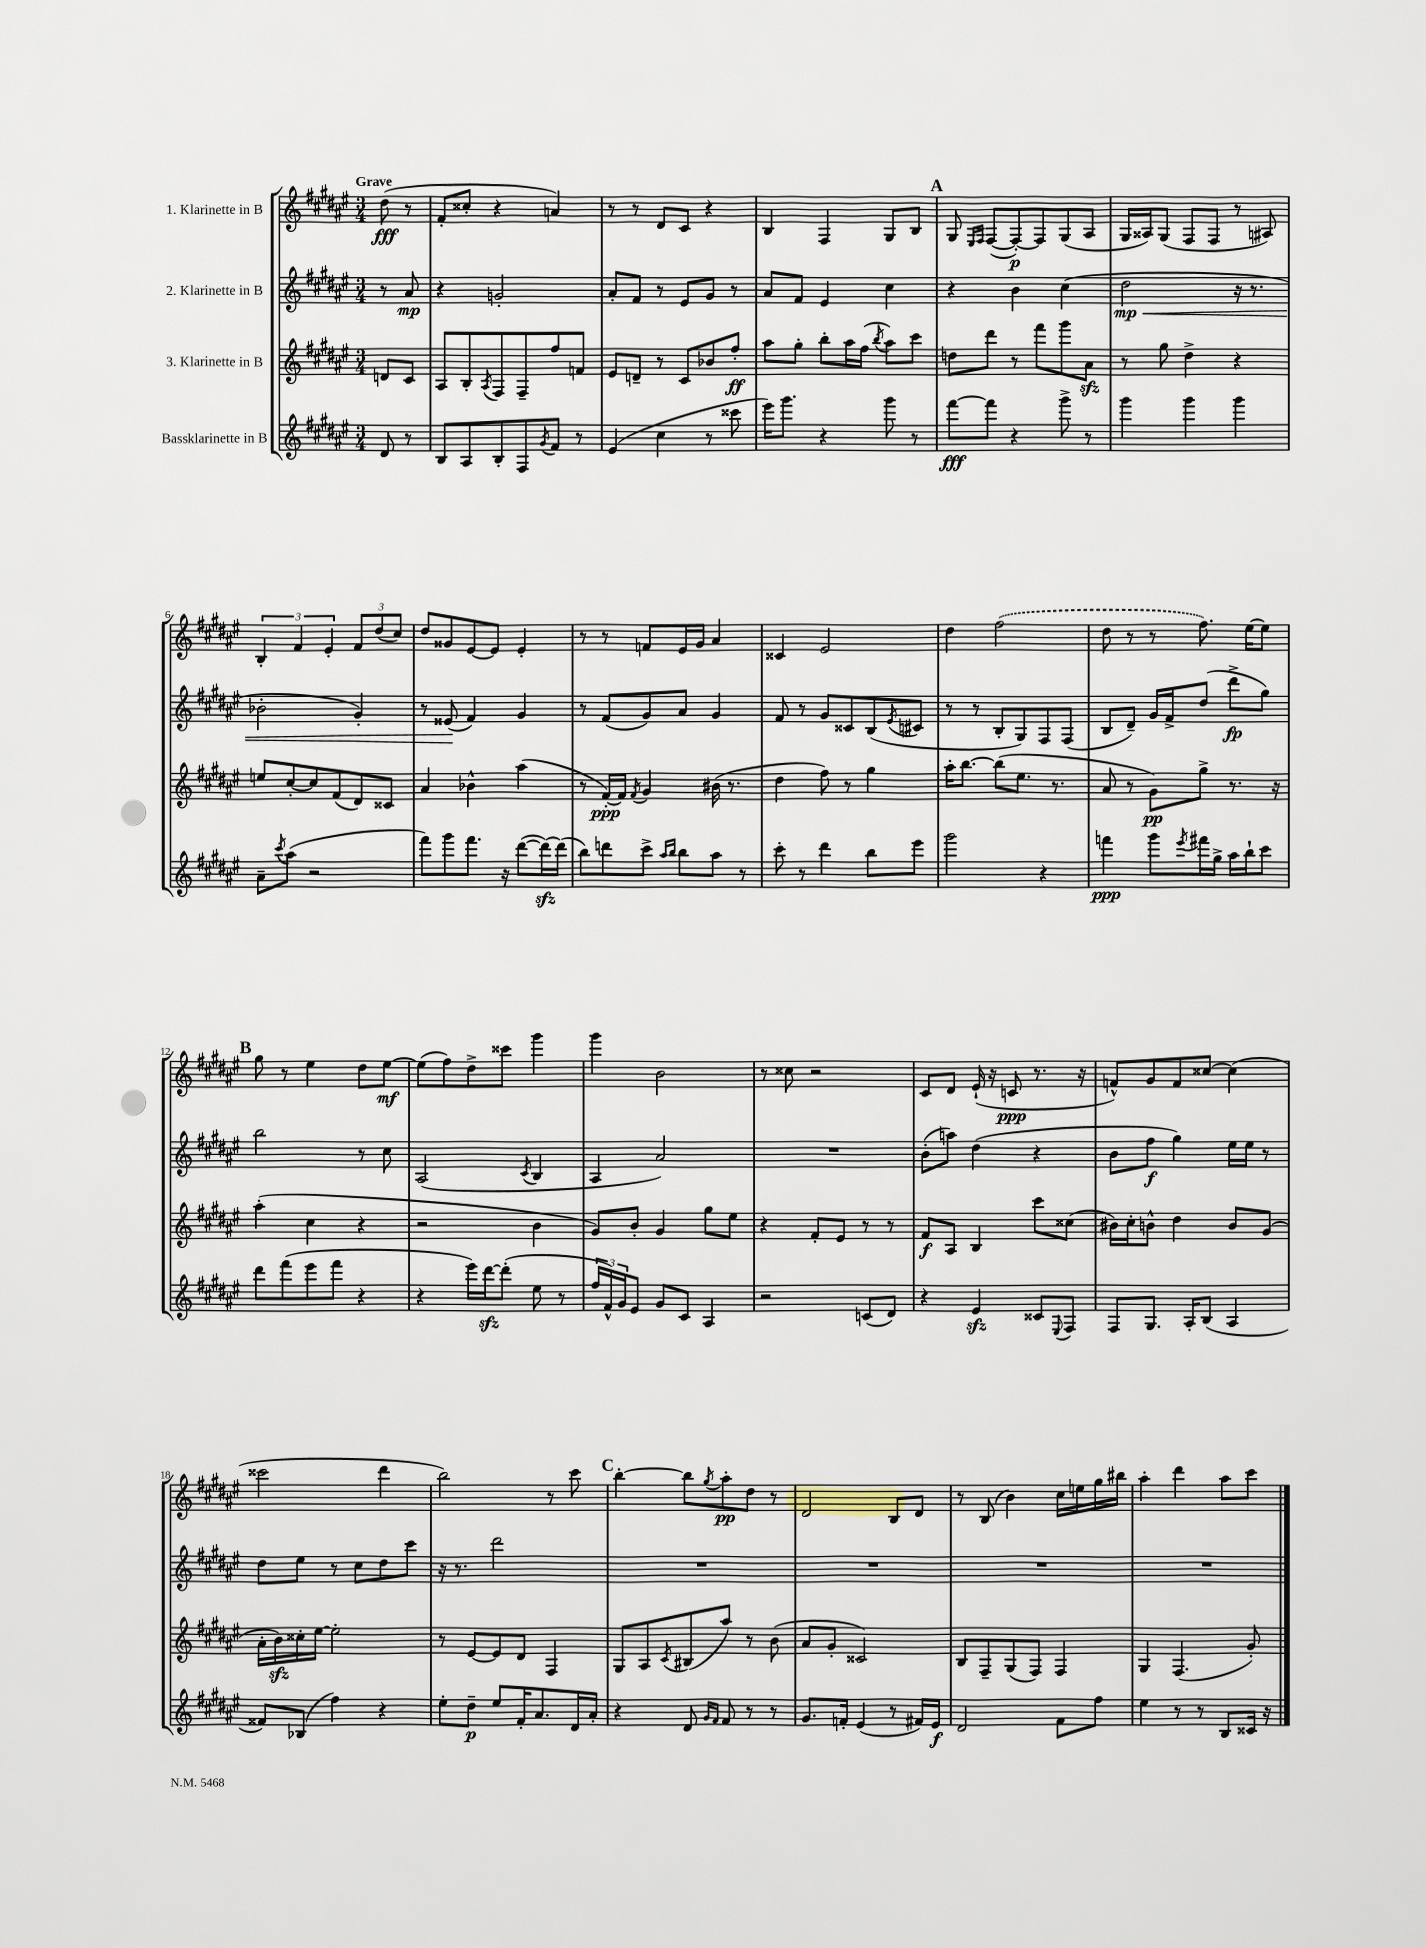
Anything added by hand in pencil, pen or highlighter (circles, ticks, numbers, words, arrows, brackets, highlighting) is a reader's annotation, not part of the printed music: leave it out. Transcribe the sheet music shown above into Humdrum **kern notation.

**kern	**kern	**kern	**kern
*staff4	*staff3	*staff2	*staff1
*clefG2	*clefG2	*clefG2	*clefG2
*k[f#c#g#d#a#e#]	*k[f#c#g#d#a#e#]	*k[f#c#g#d#a#e#]	*k[f#c#g#d#a#e#]
*M3/4	*M3/4	*M3/4	*M3/4
8d#/	8d/L	8r	(8dd#\
8r	8c#/J	8a#/	8r
=	=	=	=
8B/L	8A#/L	4r	8f#'/L
8A#/	8B'/	.	8cc##'/J
.	8qA#/	.	.
8B'/	8F#/	2g'/	4r
8F#/	8F#~/	.	.
8qg#/	.	.	.
8f#/J	8ff#/	.	4a/)
8r	8f/J	.	.
=	=	=	=
(4e#/	8e#/L	8a#'/L	8r
.	8d~/J	8f#/J	8r
4cc#\	8r	8r	8d#/L
.	8c#/L	8e#/L	8c#/J
8r	8b-/	8g#/J	4r
8ccc##\	8ff#'/J	8r	.
=	=	=	=
16eee#\LK)	8aa#\L	8a#/L	4B/
8.ggg#\J	.	.	.
.	8gg#'\J	8f#/J	.
4r	8bb'\L	4e#/	4F#/
.	16aa#\L	.	.
.	(16ff#\JJ	.	.
.	8qbb/	.	.
8ggg#\	8aa#\L)	4cc#\	8G#/L
8r	8ccc#\J	.	8B/J
=	=	=	=
[8fff#\L	8dd\L	4r	8G#/
.	.	.	16qqE#/LL
.	.	.	16qqF#/JJ
8fff#\]J	8ddd#\J	.	([8F#/L
4r	8r	4b\	8F#'/_)
.	8fff#\L	.	8F#/]
8ggg#^\	8ggg#\	(4cc#\	(8G#/
8r	8a#\J	.	8A#/J
=	=	=	=
4ggg#\	8r	2dd#\	16G#/LL
.	.	.	16A##/J)
.	8gg#\	.	(8G#/J
4ggg#\	4dd#^\	.	8F#/L
.	.	.	8F#/J
4ggg#\	4r	16r	8r
.	.	8.r	.
.	.	.	8A#/)
=	=	=	=
8a#~\L	8ee/L	2b-'\	6B'/
8qccc#/	.	.	.
(8aa#\J	[8cc#'/	.	.
.	.	.	6f#/
2r	8cc#/]	.	.
.	.	.	6e#'/
.	(8f#/	.	.
.	8d#/)	4g#'/)	12f#/L
.	.	.	(12dd#/
.	8c##/J	.	.
.	.	.	12cc#/J)
=	=	=	=
8fff#\L)	4a#/	8r	8dd#/L
8ggg#\	.	(8e##/	8g##/
8.fff#\J	4b-^^\	4f#/)	[8e#/
.	.	.	8e#/]J
16r	.	.	.
([8ddd#\L	(4aa#\	4g#/	4e#'/
16ddd#\_L)	.	.	.
(16ddd#\]JJ	.	.	.
=	=	=	=
8bb\L)	8r	8r	8r
8ddd\	[16f#'/LL)	(8f#/L	8r
.	16f#/]JJ	.	.
.	8qf#/	.	.
8ccc#^\J	4g#/	8g#/)	8f/L
16qqaa#/LL	.	.	.
16qqbb/JJ	.	.	.
8bb\L	.	8a#/J	16e#/L
.	.	.	16g#/JJ
8aa#\J	(16b#\	4g#/	4a#/
.	8.r	.	.
8r	.	.	.
=	=	=	=
8ccc#'\	4dd#\	8f#/	4c##/
8r	.	8r	.
4ddd#\	8ff#\)	8g#/L	2e#/
.	8r	8c##/	.
8bb\L	4gg#\	(8B/	.
.	.	8qe#/	.
8eee#\J	.	8c#/J	.
=	=	=	=
2ggg#\	16aa#'\LK	8r	4dd#\
.	[8.bb\J	.	.
.	.	8r	.
.	(8bb\]L	8B'/L	(2ff#\
.	8.ee#\J	8G#/)	.
4r	.	8F#/	.
.	8.r	.	.
.	.	(8F#/J	.
=	=	=	=
4fff\	8a#/	8B/L	8dd#\
.	8r	8d#~/J)	8r
8ggg#\L	8g#\L)	16g#/LL	8r
.	.	16f#^/J	.
8qeee#/	.	.	.
16fff#\L	8gg#^\J	(8dd#/J	8.ff#\)
16gg#^\JJ	.	.	.
16aa#\LL	8.r	8ddd#^\L	.
16bb`\J	.	.	[16ee#\LK
8ccc#\J	.	8gg#\J)	8ee#\]J
.	16r	.	.
=	=	=	=
8ddd#\L	(4aa#'\	2bb\	8gg#\
(8fff#\	.	.	8r
8eee#\	4cc#\	.	4ee#\
8fff#\J	.	.	.
4r	4r	8r	8dd#\L
.	.	8cc#\	[8ee#\J
=	=	=	=
4r	2r	(2A#/	(8ee#\]L
.	.	.	8ff#\)
16eee#\LL)	.	.	8dd#^\
[16ddd#\J	.	.	.
(8ddd#'\]J	.	.	8ccc##\J
.	.	8qc#/	.
8ee#\	4b\	4B/	4ggg#\
8r	.	.	.
=	=	=	=
24ff#/LL	8g#/L)	4A#/	4ggg#\
24f#^^/)	.	.	.
24g#/J	.	.	.
8e#/J	8b'/J	.	.
8g#/L	4g#/	2a#/)	2b\
8c#/J	.	.	.
4A#/	8gg#\L	.	.
.	8ee#\J	.	.
=	=	=	=
2r	4r	2.r	8r
.	.	.	8cc##\
.	8f#'/L	.	2r
.	8e#/J	.	.
(8c/L	8r	.	.
8d#/J)	8r	.	.
=	=	=	=
4r	8f#/L	(8b'\L	8c#/L
.	8A#/J	8aa\J)	8d#/J
4e#/	4B/	(4dd#\	(16e#`/
.	.	.	16r
.	.	.	8c/
8c##/L	8ccc#\L	4r	8.r
8qqE#/	.	.	.
8F#/J	(8cc##\J	.	.
.	.	.	16r
=	=	=	=
8F#/L	16b#\LL)	8b\L	8f^^/L)
.	16cc#'\J	.	.
8.G#/J	8b^^\J	8ff#\J	8g#/
.	4dd#\	4gg#\)	8f/
16A#'/LK	.	.	.
(8B/J	.	.	[8cc##/J
4A#/	8b/L	16ee#\LL	(4cc##\]
.	.	16ee#\JJ	.
.	(8g#/J	8r	.
=	=	=	=
8f##/L)	16a#'\LL	8dd#\L	2ccc##\
.	16b\)	.	.
(8B-/J	16cc##'\	8ee#\J	.
.	[16ee#\JJ	.	.
4ff#\)	2ee#'\]	8r	.
.	.	8cc#\L	.
4r	.	8dd#\	4ddd#\
.	.	8ccc#\J	.
=	=	=	=
8ee#'\L	8r	16r	2bb\)
.	.	8.r	.
8dd#~\J	[8e#/L	.	.
8ee#/L	8e#/]	2ddd#\	.
16f#'/K	8d#/J	.	.
8.a#/	.	.	.
.	4F#/	.	8r
16d#/L	.	.	8ccc#\
16a#'/JJ	.	.	.
=	=	=	=
4r	8G#/L	2.r	[4bb'\
.	8A#/	.	.
.	8qc#/	.	.
8d#/	(8B#/	.	8bb\]L
16qqg#/LL	.	.	.
16qqf#/JJ	.	.	8qgg#/
8f#/	8aa#/J)	.	8aa#'\
8r	8r	.	8dd#\J
8r	(8b\	.	8r
=	=	=	=
8.g#/L	8a#/L	2.r	2d#/
.	8g#'/J	.	.
16f'/Jk	.	.	.
(4e#/	2c##/)	.	.
8r	.	.	8B/L
16f#/LL)	.	.	8d#/J
16e#/JJ	.	.	.
=	=	=	=
2d#/	8B/L	2.r	8r
.	8F#~/	.	(8B/
.	(8G#/	.	4b\)
.	8F#/J)	.	.
8f#\L	4F#/	.	16cc#\LL
.	.	.	16ee\
8ff#\J	.	.	16gg#\
.	.	.	16bb#\JJ
=	=	=	=
4ee#\	4G#/	2.r	4aa#'\
8r	(4.F#/	.	4ddd#\
8r	.	.	.
8B/L	.	.	8aa#\L
16c##/Jk	8g#'/)	.	8ccc#\J
16r	.	.	.
==	==	==	==
*-	*-	*-	*-
